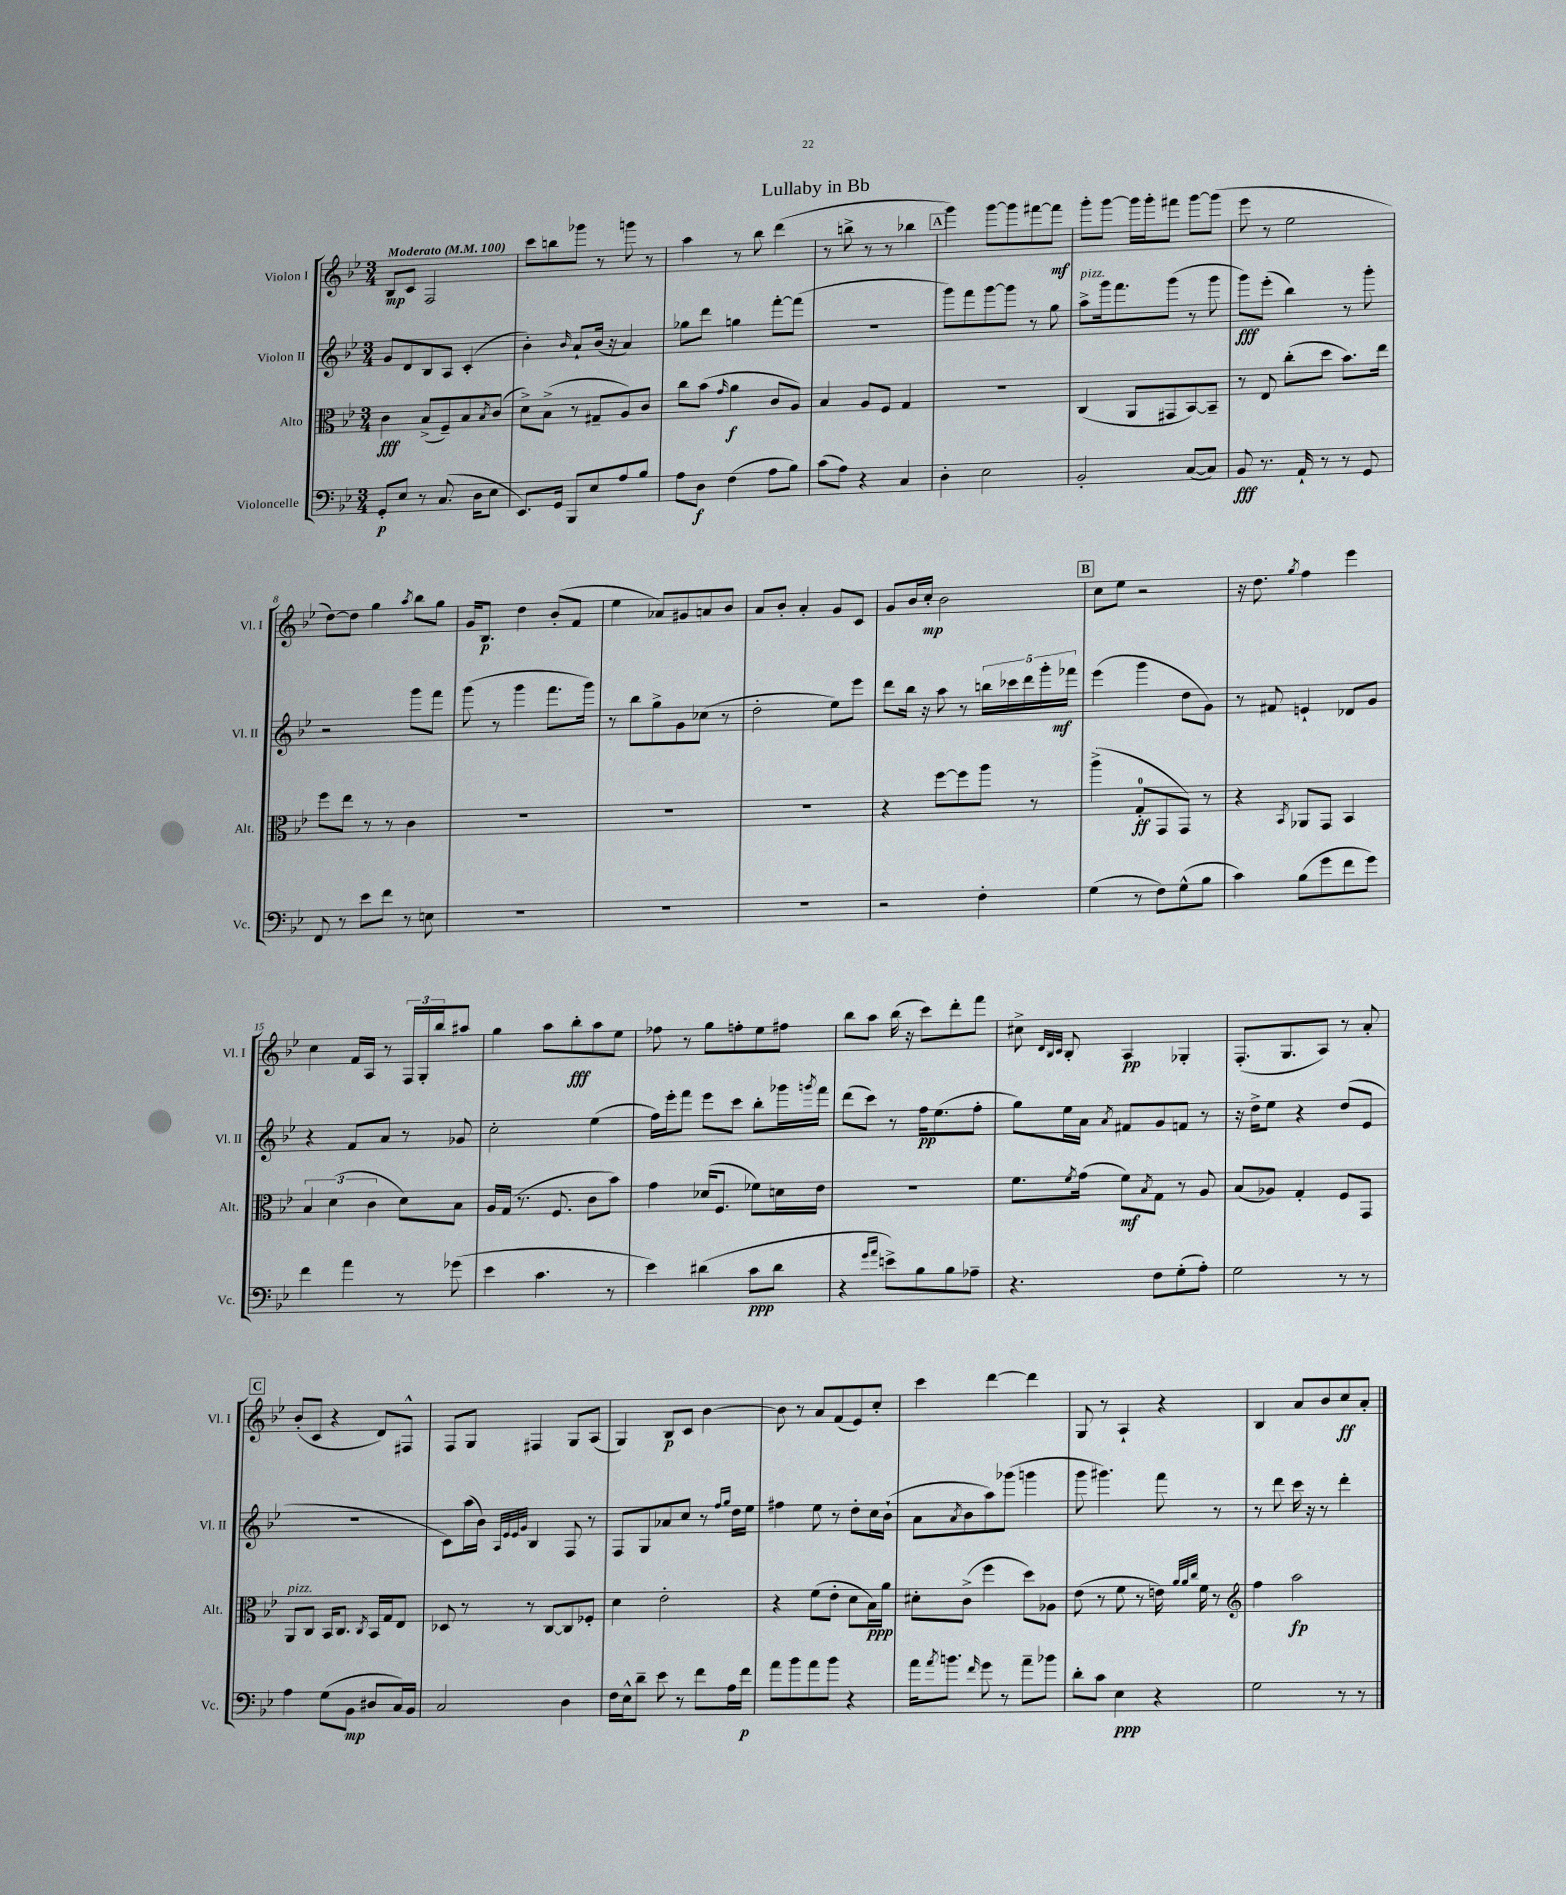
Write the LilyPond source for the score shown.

\header { title = "Lullaby in Bb" }
<<
\new StaffGroup <<
\new Staff = "s0" \with { instrumentName = "Violon I" shortInstrumentName = "Vl. I" } {
    \clef treble \key bes \major \numericTimeSignature \time 3/4 \tempo "Moderato" 4 = 100
    bes8\mp c'8 f2 |
    c'''8 b''8 ges'''8 r8 g'''8 r8 |
    a''4 r8 bes''8 d'''4( |
    r8 b''8-> r8 r8 bes''4 |
    \mark \markup { \box "A" } g'''4) g'''8~ g'''8 fis'''8~ fis'''8\mf |
    g'''8-. g'''8~ g'''16 g'''16-. fis'''8 g'''8~ g'''8( |
    ees'''8 r8 ees''2 |
    d''8~) d''8 g''4 \acciaccatura { a''8 } bes''8 g''8 |
    g'16 bes8.\p d''4 bes'8-.( f'8 |
    ees''4 aes'8) gis'8 a'8 bes'8 |
    a'8 bes'8-. a'4-. g'8 c'8 |
    g'8 bes'16 c''16-.\mp bes'2 |
    \mark \markup { \box "B" } c''8 ees''8 r2 |
    r16 d''8. \acciaccatura { g''8 } f''4 ees'''4 |
    c''4 f'16 a16 r8 \tuplet 3/2 { f16 g16-. bes''16 } ais''8 |
    g''4 a''8 bes''8-.\fff a''8 ees''8 |
    fes''8 r8 g''8 f''8-. ees''8 fis''8 |
    bes''8 a''8 bes''16( r16 c'''8) d'''8-. f'''8 |
    cis''8-> \grace { d'32 bes32 c'32 } bes8-. a4\pp ges4-. |
    f8.-.( g8. a8) r8 a'8-. |
    \mark \markup { \box "C" } bes'8-.( c'8 r4 d'8) fis8-^ |
    f8 g8 fis4 g8 a8( |
    g4) bes8\p c'8 bes'4~ |
    bes'8 r8 a'8 f'8( ees'8) c''8-. |
    c'''4 d'''4~ d'''4 |
    g8 r8 a4-! r4 |
    bes4 a'8 bes'8 c''8\ff a'8-. \bar "|." |
}
\new Staff = "s1" \with { instrumentName = "Violon II" shortInstrumentName = "Vl. II" } {
    \clef treble \key bes \major \numericTimeSignature \time 3/4
    g'8 d'8 bes8 a8 c'4-.( |
    bes'4-.) \grace { bes'16 } a'8-! bes'16( r16 a'4) |
    ges''8 d'''8 g''4 f'''8~-. f'''8( |
    R2. |
    \mark \markup { \box "A" } g'''8) f'''8 g'''8~ g'''8 r8 g''8 |
    a''8->^\markup { \italic "pizz." } g'''16 f'''8. g'''8( r8 g'''8 |
    g'''8\fff) ees'''8-.( bes''4) r8 g'''8-. |
    r2 g'''8 f'''8 |
    g'''8( r8 g'''4 f'''8. g'''16) |
    r8 bes''8 g''8-> g'8 ces''8( r8 |
    d''2-. ees''8) ees'''8 |
    d'''8 bes''16 r16 a''8 r8 \tuplet 5/4 { b''16 ces'''16 d'''16 g'''16-. fes'''16\mf } |
    \mark \markup { \box "B" } ees'''4( g'''4 d''8 g'8) |
    r8 fis'8 e'4-! des'8 g'8 |
    r4 f'8 a'8 r8 ges'8 |
    c''2-. ees''4( |
    f''16) ees'''16-. f'''8 ees'''8 c'''8 bes''8-. ges'''16 \acciaccatura { g'''8 } f'''16 |
    d'''8( c'''8) r8 f''16\pp ees''8.( f''8-. |
    g''8) ees''16 a'16 \acciaccatura { a'8 } fis'8 g'8 f'8 r8 |
    r16 d''16-> ees''8 r4 d''8( ees'8 |
    \mark \markup { \box "C" } R2. |
    c'8) a''16( bes'16) \grace { a32 ees'32 ees'32 g'32 } bes4 f8 r8 |
    f8 g8 aes'8 c''8 r8 \grace { f''16 g''16 } d''16 ees''16 |
    fis''4 ees''8 r8 d''8-. c''16 bes'16-!( |
    a'8 \acciaccatura { a'8 } bes'8 a''8) ges'''8( g'''4 |
    g'''8 gis'''4.) f'''8 r8 |
    r8 d'''8 c'''16 r16 r8 d'''4-. \bar "|." |
}
\new Staff = "s2" \with { instrumentName = "Alto" shortInstrumentName = "Alt." } {
    \clef alto \key bes \major \numericTimeSignature \time 3/4
    c'4\fff bes8->( f8--) bes8 \acciaccatura { bes8 } c'8( |
    d'8->) bes8->( r8 gis8-- a8) c'8 |
    c''8 bes'8( \grace { g'16 } a'4\f c'8 a8) |
    bes4 a8 f8 g4 |
    \mark \markup { \box "A" } R2. |
    c4( a,8 gis,8 bes,8~) bes,8-- |
    r8 ees8 c''8-.( d''8 bes'8.) ees''16 |
    f''8 ees''8 r8 r8 c'4 |
    R2. |
    R2. |
    R2. |
    r4 f''8~ f''8 a''8 r8 |
    \mark \markup { \box "B" } a''4->( g8-0-.\ff g,8 g,8) r8 |
    r4 \acciaccatura { bes,8 } aes,8 g,8 bes,4 |
    \tuplet 3/2 { bes4 d'4( c'4 } d'8) bes8 |
    a16 g16( r8. f8. c'8 bes'8) |
    g'4 des'16( f8. fes'8) d'16 ees'16 |
    R2. |
    f'8. \acciaccatura { f'8 } g'16( f'8\mf) \acciaccatura { bes8 } g8 r8 a8 |
    bes8( aes8) g4-. f8 g,8 |
    \mark \markup { \box "C" } a,8^\markup { \italic "pizz." } c8 bes,16 c8. \acciaccatura { c8 } bes,16 g16 ees8 |
    des8 r8 r8 c8~ c8 fes8-. |
    d'4 ees'2-. |
    r4 f'8( ees'8-. d'8 bes16\ppp) a'16 |
    dis'8-. c'8->( f''4 d''8) aes8 |
    ees'8( r8 f'8 r8 e'16) \grace { a'32 a'32 c''32 } f'16 r8 |
    \clef treble f''4 a''2\fp \bar "|." |
}
\new Staff = "s3" \with { instrumentName = "Violoncelle" shortInstrumentName = "Vc." } {
    \clef bass \key bes \major \numericTimeSignature \time 3/4
    g,8-.\p ees8 r8 c8.( d16 ees8 |
    ees,8.) g,16 bes,,8 ees8 a8 bes8 |
    a8 d8\f f4( a8 bes8) |
    c'8( a8) r4 c4 |
    \mark \markup { \box "A" } d4-. ees2 |
    bes,2-. c8~( c8) |
    bes,8\fff r8. a,16-! r8 r8 g,8 |
    f,8 r8 ees'8 f'8 r8 e8 |
    R2. |
    R2. |
    R2. |
    r2 f4-. |
    \mark \markup { \box "B" } g4( r8 f8) g8-^( bes8 |
    c'4) bes8( g'8 f'8 g'8) |
    f'4 a'4 r8 ges'8( |
    ees'4 c'4. r8 |
    ees'4) dis'4( c'8\ppp dis'8 |
    r4 \grace { g'16 a'16 } e'8->) bes8 bes8 aes8-- |
    r4. f8 g8-.( a8-.) |
    g2 r8 r8 |
    \mark \markup { \box "C" } a4 g8( bes,8\mp dis8 c16) bes,16 |
    c2 d4 |
    f16 ees16-^ d'8-- ees'8 r8 f'8 a16 f'16\p |
    a'8 bes'8 a'8 bes'8 r4 |
    a'16 \acciaccatura { a'8 } b'8. \grace { f'16 } g'8 r8 a'8-- bes'8 |
    d'8-. c'8 ees4\ppp r4 |
    g2 r8 r8 \bar "|." |
}
>>
>>
